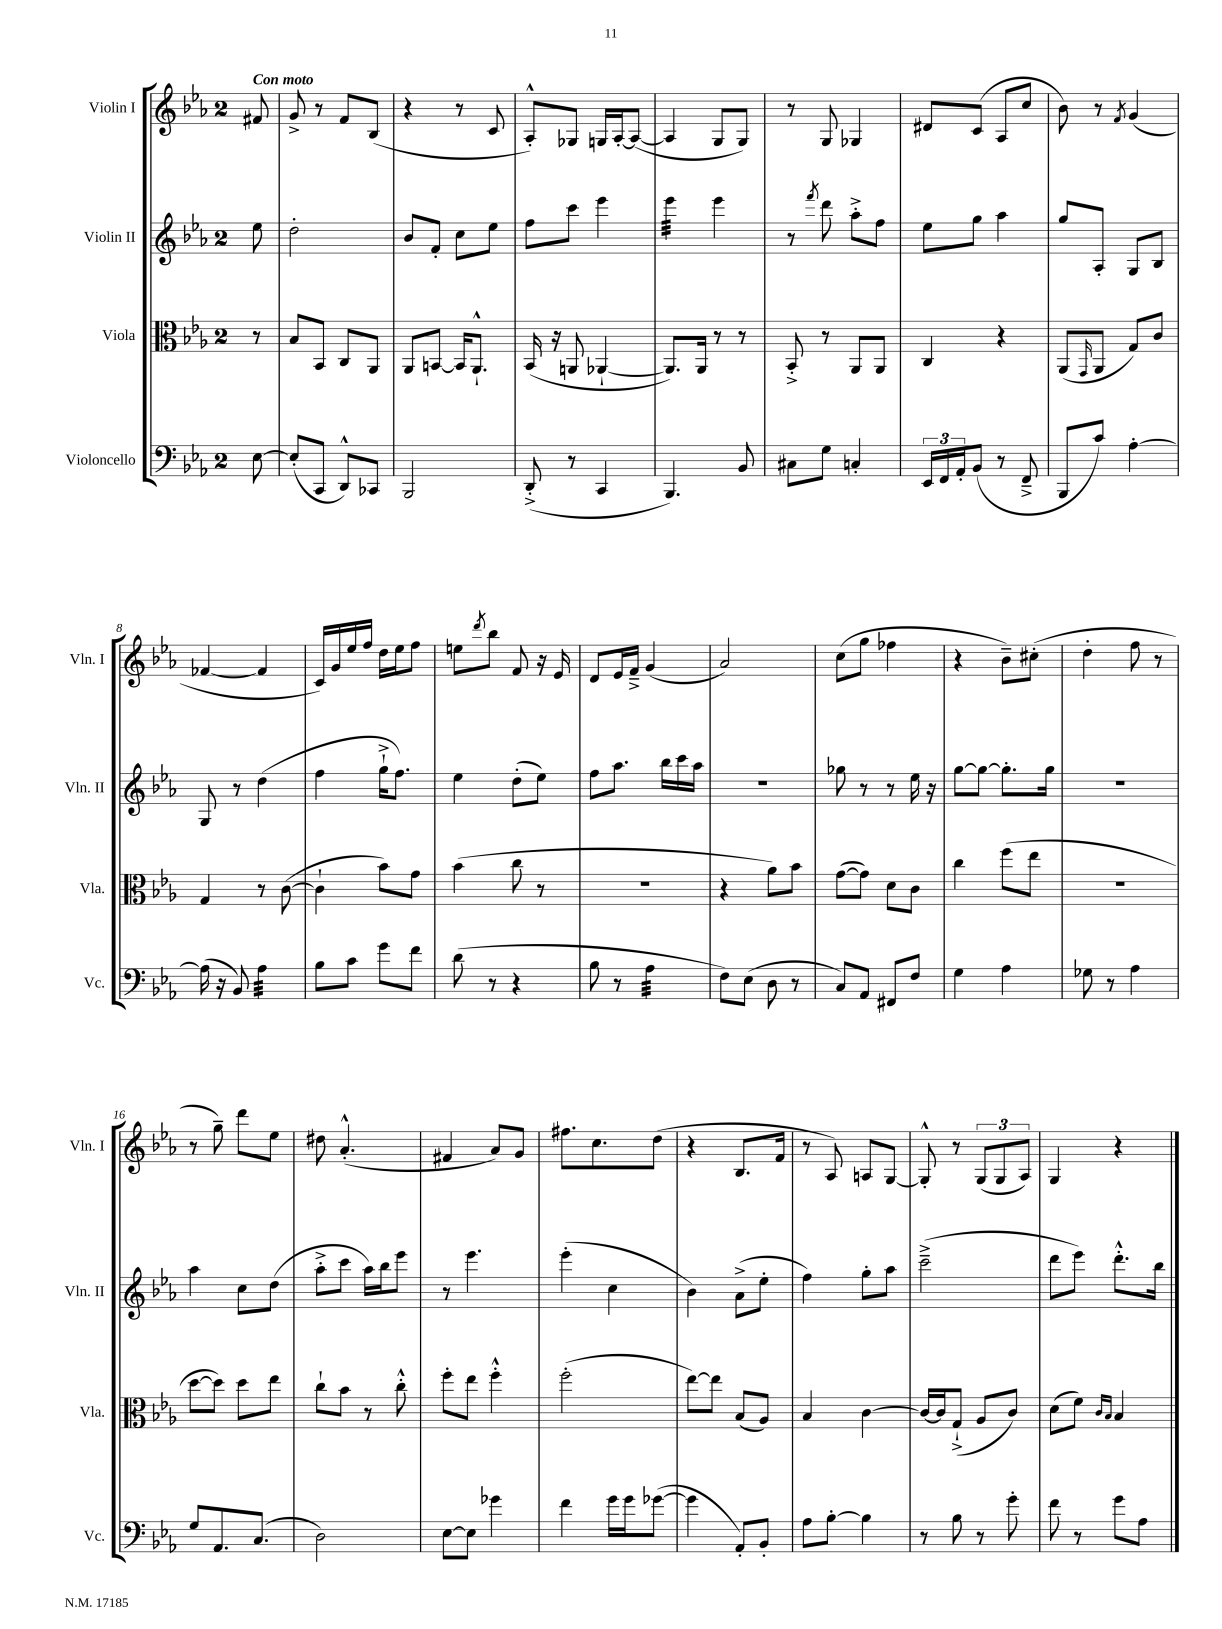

**kern	**kern	**kern	**kern
*part4	*part3	*part2	*part1
*staff4	*staff3	*staff2	*staff1
*I"Violoncello	*I"Viola	*I"Violin II	*I"Violin I
*I'Vc.	*I'Vla.	*I'Vln. II	*I'Vln. I
*clefF4	*clefC3	*clefG2	*clefG2
*k[b-e-a-]	*k[b-e-a-]	*k[b-e-a-]	*k[b-e-a-]
*M2/4	*M2/4	*M2/4	*M2/4
=	=	=	=
!	!	!	!LO:TX:a:B:t=Con moto
[8E-\	8r	8ee-\	8f#X/
=1	=1	=1	=1
(8E-'/L]	8B-/L	2dd'\	8g^/
8CC/J	8BB-/J	.	8r
8DD^^/L)	8C/L	.	8f/L
8CC-X/J	8AA-/J	.	(8B-/J
=2	=2	=2	=2
2BBB-/	8AA-/L	8b-/L	4r
.	[8BBn/J	8f'/J	.
.	16BB/KL]	8cc\L	8r
.	8.AA-`^^/J	.	.
.	.	8ee-\J	8c/
=3	=3	=3	=3
(8DD'^/	(16BB-/	8ff\L	8A-'^^/L)
.	16r	.	.
8r	8AAn/	8ccc\J	8G-X/J
4CC/	[4AA-X`/	4eee-\	16Gn/LL
.	.	.	[16A-'/J
.	.	.	(8A-/J_
=4	=4	=4	=4
*	*	*tremolo	*
4.BBB-/)	8.AA-/L])	32eee-\LLL	4A-/]
.	.	32eee-\	.
.	.	32eee-\	.
.	.	32eee-\	.
.	.	32eee-\	.
.	.	32eee-\	.
.	16AA-/Jk	32eee-\	.
.	.	32eee-\JJJ	.
*	*	*Xtremolo	*
.	8r	4eee-\	8G/L
8BB-/	8r	.	8G/J)
=5	=5	=5	=5
8C#X\L	8BB-'^/	8r	8r
.	.	8qfff/	.
8G\J	8r	8ddd\	8G/
4Cn'/	8AA-/L	8aa-'^\L	4G-X/
.	8AA-/J	8ff\J	.
=6	=6	=6	=6
24EE-/LL	4C/	8ee-\L	8d#X/L
24FF/	.	.	.
24AA-'/J	.	.	.
(8BB-/J	.	8gg\J	(8c/J
8r	4r	4aa-\	8A-/L
8FF~^/	.	.	8cc/J
=7	=7	=7	=7
8BBB-/L	(8AA-/L	8gg/L	8b-\)
.	16qqGG/	.	.
8c/J)	8AA-/J	8A-'/J	8r
.	.	.	8qf/
[4A-'\	8G/L)	8G/L	(4g/
.	8c/J	8B-/J	.
!!LO:LB:g=z
=8	=8	=8	=8
(16A-\]	4G/	8G/	[4f-X/
16r	.	.	.
8BB-/)	.	8r	.
*tremolo	*	*	*
32A-\LLL	8r	(4dd\	4f-/]
32A-\	.	.	.
32A-\	.	.	.
32A-\	.	.	.
32A-\	([8c\	.	.
32A-\	.	.	.
32A-\	.	.	.
32A-\JJJ	.	.	.
*Xtremolo	*	*	*
=9	=9	=9	=9
8B-\L	4c`\]	4ff\	16c/LL)
.	.	.	16g/
8c\J	.	.	16ee-/
.	.	.	16ff/JJ
8g\L	8b-\L)	16gg`^\KL	16dd\LL
.	.	8.ff\J)	16ee-\J
8f\J	8g\J	.	8ff\J
=10	=10	=10	=10
(8d\	(4b-\	4ee-\	8een\L
.	.	.	8qddd/
8r	.	.	8bb-\J
4r	8cc\	(8dd'\L	8f/
.	8r	8ee-\J)	16r
.	.	.	16e-/
=11	=11	=11	=11
8B-\	2r	8ff\L	8d/L
8r	.	8.aa-\J	16e-/L
.	.	.	16f~^/JJ
*tremolo	*	*	*
32A-\LLL	.	.	(4g/
32A-\	.	.	.
32A-\	.	16bb-\LL	.
32A-\	.	.	.
32A-\	.	16ccc\	.
32A-\	.	.	.
32A-\	.	16aa-\JJ	.
32A-\JJJ	.	.	.
*Xtremolo	*	*	*
=12	=12	=12	=12
8F\L)	4r	2r	2a-/)
(8E-\J	.	.	.
8D\	8a-\L)	.	.
8r	8b-\J	.	.
=13	=13	=13	=13
8C/L)	([8g\L	8gg-X\	(8cc\L
8AA-/J	8g\J])	8r	8gg\J
8FF#X/L	8d\L	8r	4ff-X\
8F/J	8c\J	16ee-\	.
.	.	16r	.
=14	=14	=14	=14
4G\	4cc\	[8gg\L	4r
.	.	8gg\J_	.
4A-\	(8ff\L	8.gg'\L]	8b-~\L)
.	8ee-\J	.	(8cc#X'\J
.	.	16gg\Jk	.
=15	=15	=15	=15
8G-X\	2r	2r	4dd'\
8r	.	.	.
4A-\	.	.	8ff\
.	.	.	8r
!!LO:LB:g=z
=16	=16	=16	=16
8G/L	[8dd\L	4aa-\	8r
8.AA-/	8dd\J])	.	8gg~\)
.	8dd\L	8cc\L	8ddd\L
(8.C/J	.	.	.
.	8ee-\J	(8dd\J	8ee-\J
=17	=17	=17	=17
2D\)	8cc`\L	8aa-'^\L	8dd#X\
.	8b-\J	8ccc\J	(4.a-'^^/
.	8r	16aa-\LL)	.
.	.	16bb-\J	.
.	8cc'^^\	8eee-\J	.
=18	=18	=18	=18
[8E-\L	8ff'\L	8r	4f#X/
8E-\J]	8ee-\J	4.eee-\	.
4g-X\	4ff'^^\	.	8a-/L)
.	.	.	8g/J
=19	=19	=19	=19
4f\	(2ff'\	(4eee-'\	8.ff#X\L
.	.	.	8.cc\
16g\LL	.	4cc\	.
16g\J	.	.	.
([8g-X\J	.	.	(8dd\J
=20	=20	=20	=20
4g-\]	[8ee-\L)	4b-\)	4r
.	8ee-\J]	.	.
8AA-'/L)	(8B-/L	(8a-^\L	8.B-/L
8BB-'/J	8A-/J)	8ee-'\J	.
.	.	.	16f/Jk
=21	=21	=21	=21
8A-\L	4B-/	4ff\)	8r
[8B-'\J	.	.	8A-/)
4B-\]	[4c\	8gg'\L	8An/L
.	.	8aa-\J	[8G/J
=22	=22	=22	=22
8r	16c/LL_	(2ccc~^\	8G'^^/]
.	16c/J]	.	.
8B-\	(8G`^/J	.	8r
8r	8A-/L	.	(12G/L
.	.	.	12G/
8g'\	8c/J)	.	.
.	.	.	12A-/J)
=23	=23	=23	=23
8f\	(8d\L	8ddd\L	4G/
8r	8f\J)	8eee-\J)	.
.	16qqc/LL	.	.
.	16qqB-/JJ	.	.
8g\L	4B-/	8.ddd'^^\L	4r
8A-\J	.	.	.
.	.	16bb-\Jk	.
==	==	==	==
*-	*-	*-	*-
